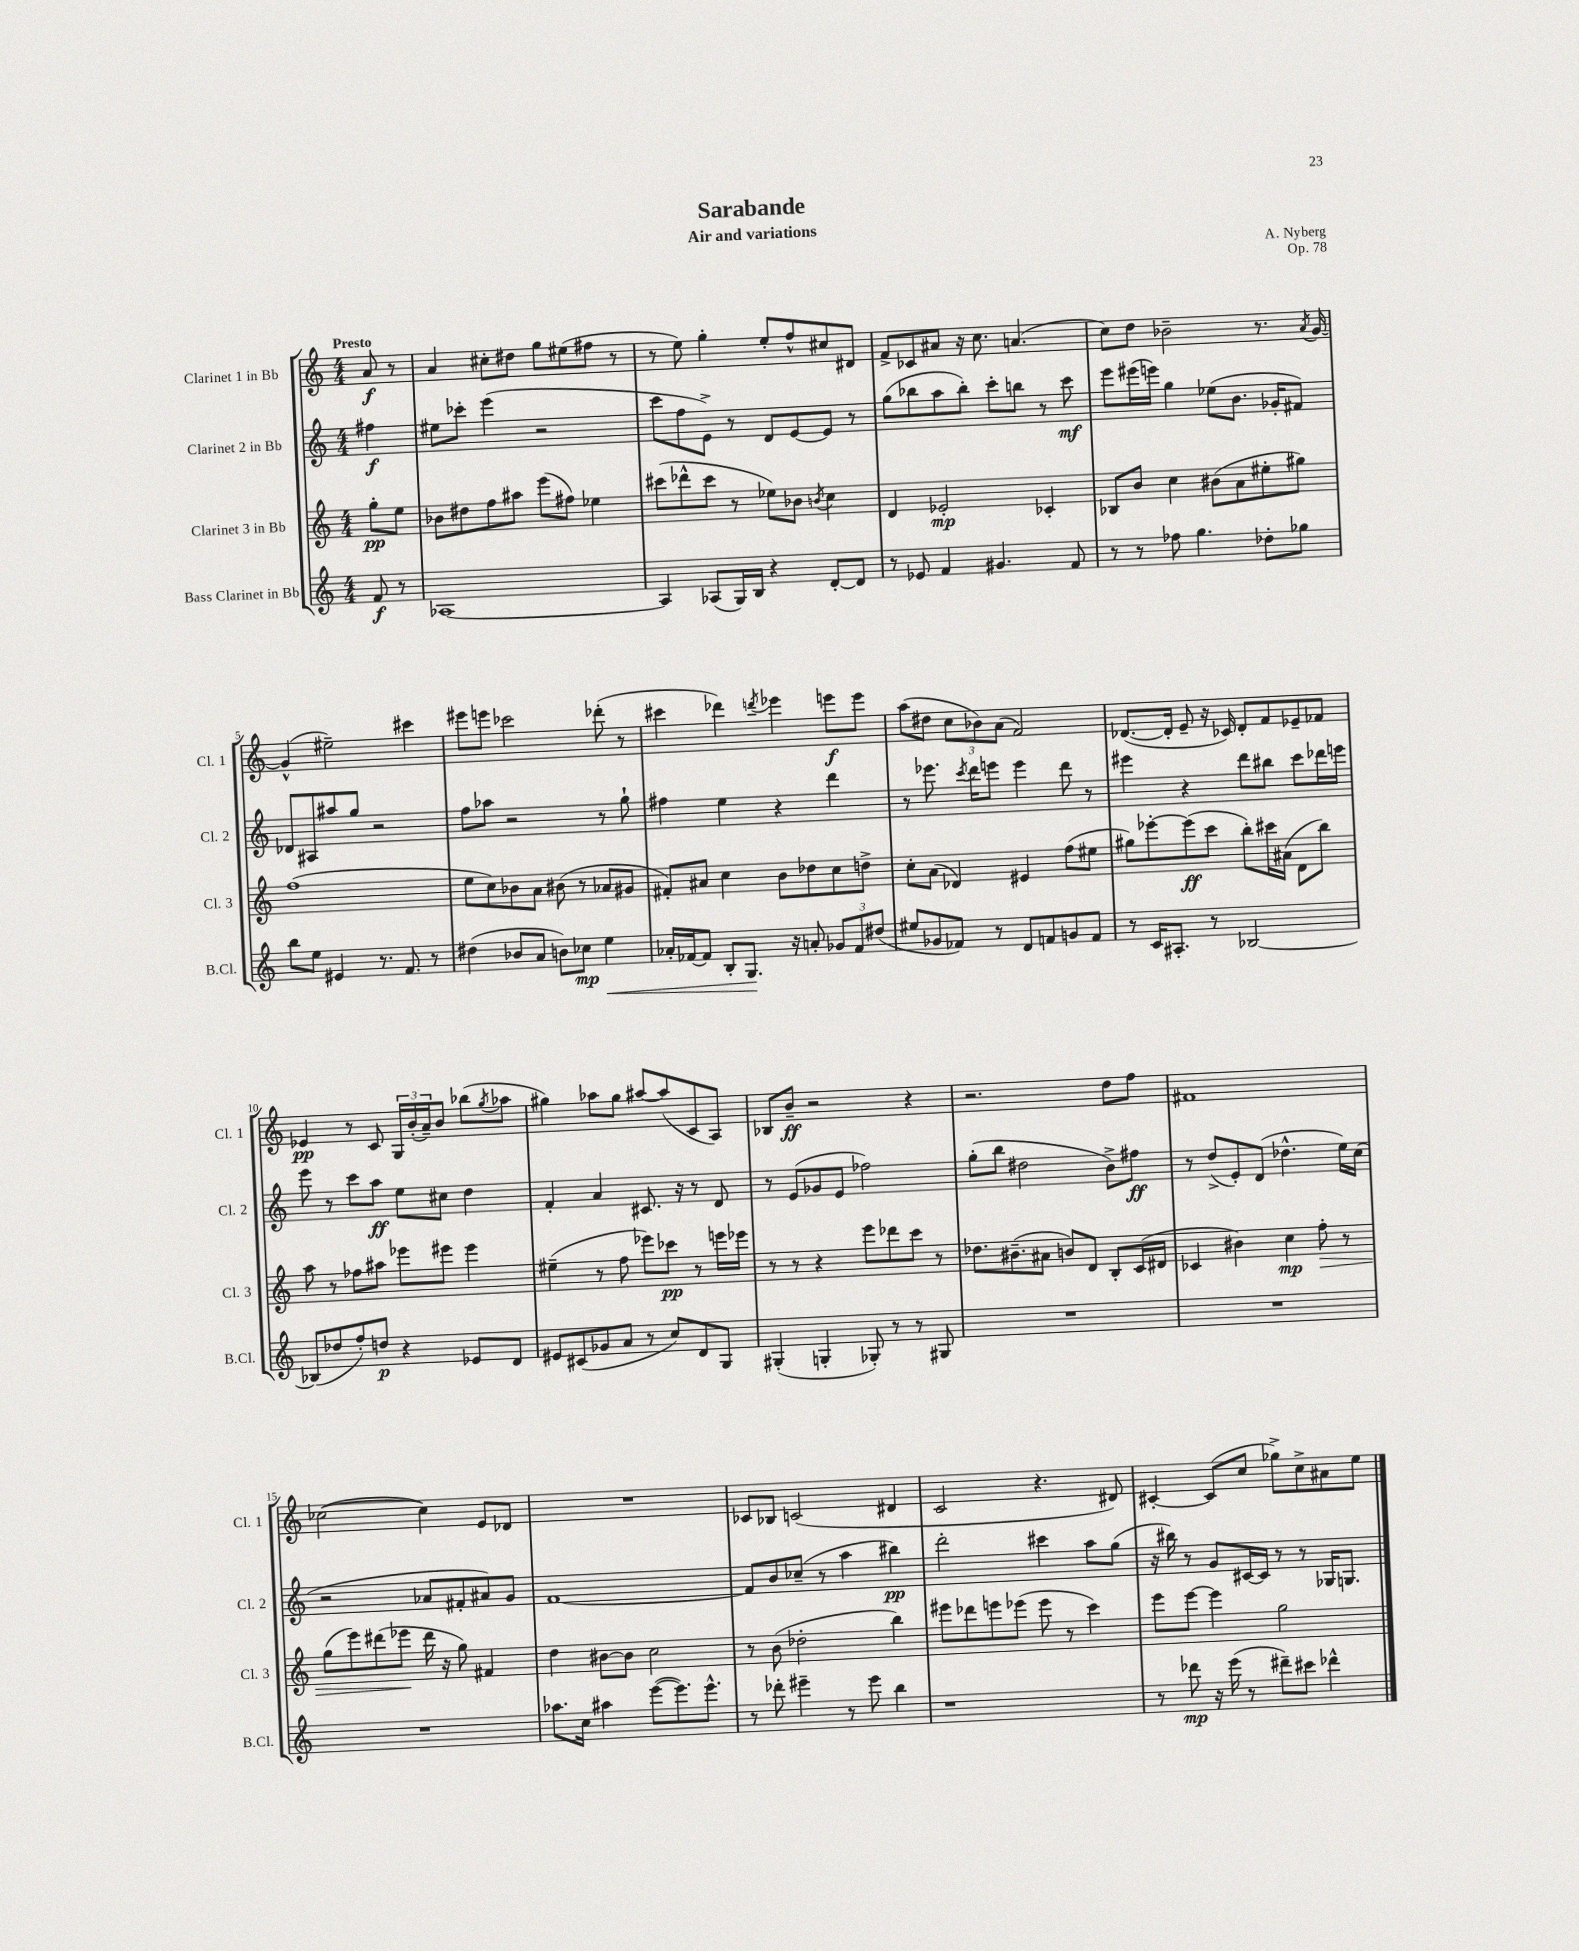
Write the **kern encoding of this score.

**kern	**kern	**kern	**kern
*staff4	*staff3	*staff2	*staff1
*clefG2	*clefG2	*clefG2	*clefG2
*k[]	*k[]	*k[]	*k[]
*M4/4	*M4/4	*M4/4	*M4/4
8f	8gg'	4ff#	8a
8r	8ee	.	8r
=	=	=	=
[1A-	8b-	8ee#	4a
.	8dd#	8ccc-'	.
.	8ff	(4eee	8cc#'
.	8aa#	.	8dd#
.	(8eee	2r	8gg
.	8ff#)	.	(8ee#
.	4ee-	.	8ff#
.	.	.	8r
=	=	=	=
4A-]	(8ccc#	8ccc	8r
.	8ddd-^^	8ff	8ee)
(8A-	8ccc#	8e^)	4gg'
16G)	8r	8r	.
16B	.	.	.
4r	8ee-)	8d	8ee'
.	8b-	[8e	8ff^^
.	8qb	.	.
[8d'	4cc	8e]	8cc#
8d]	.	8r	8d#
=	=	=	=
8r	4d	(8gg	8f^
8e-	.	8bb-	8c-
4f	2e-'	8aa	8a#
.	.	8bb-')	16r
.	.	.	8.cc
4.g#	.	8ccc'	.
.	.	8bb	(4.a
.	4c-'	8r	.
8f	.	8ccc	.
=	=	=	=
8r	8B-	8eee	8cc)
8r	8b	(16eee#	8dd
.	.	16eee)	.
8ff-	4cc	4gg	2b-~
4.gg	.	.	.
.	(8b#	(8ee-	.
.	8a	8.b	.
8dd-'	8ee#'	.	8.r
.	.	16g-'	.
8gg-	8gg#)	8f#)	.
.	.	.	8qa
.	.	.	[16g
=	=	=	=
8bb	(1ff	8d-	(4g^^]
8ee	.	8A#	.
4e#	.	8aa#	2ee#~)
.	.	8gg	.
8.r	.	2r	.
8.f	.	.	.
.	.	.	4ccc#
8r	.	.	.
=	=	=	=
(4dd#	8ee	8ff	8eee#
.	8cc)	8aa-	8eee
8b-	8b-	2r	2ccc-
8a	8a	.	.
8b)	(8b#	.	.
8cc-	8r	.	.
4ee	8a-	8r	(8ddd-'
.	8g#	8gg`	8r
=	=	=	=
16a-'	8f#')	4ff#	4ccc#
[16f-	.	.	.
8f-]	8a#	.	.
8B'	4cc	4ee	4ddd-)
8.G	.	.	.
.	.	.	8qddd
.	8b	4r	4eee-
16r	.	.	.
8a'	8dd-	.	.
12g-	8cc	4ddd	8eee
12f-	.	.	.
.	8dd^	.	8eee
(12dd#	.	.	.
=	=	=	=
8ee#	8cc'	8r	(8aa
8g-	(8a	8.eee-	8dd#
8f-)	4d-)	.	12cc
.	.	8qccc	.
.	.	16ddd	.
.	.	.	12b-)
8r	.	8eee	.
.	.	.	(12a
8d	4e#	4eee	2f)
8f	.	.	.
8g	(8ff	8ddd	.
8f	8ee#	8r	.
=	=	=	=
8r	8gg#)	4eee#	([8.d-
16c	[8eee-'	.	.
8.A#'	.	.	16d-']
.	(8eee-]	4r	8e~
8r	8ccc	.	16r
.	.	.	16c-)
[2B-	8bb')	8ddd	8d-'
.	16ccc#	8bb#	8f
.	(16a#	.	.
.	8d	8ccc	8e-~
.	8bb)	16ddd-	8f-
.	.	16eee	.
=	=	=	=
(8B-]	8aa	8eee	4e-
8dd-	8r	8r	.
8ff')	8ff-	8ccc	8r
8dd	8aa#	8aa	8c
4r	8eee-	8ee	24G
.	.	.	(24b'
.	.	.	24a~)
.	8eee#	8cc#	8b
8e-	4eee#	4dd	(8bb-
.	.	.	8qgg
8d	.	.	8aa-
=	=	=	=
8e#	(4ee#~	4f'	4gg#)
(8c#	.	.	.
8g-	8r	4a	8aa-
8a	8ff	.	8gg#
8r	8eee-)	8.c#	[8aa#
8cc)	8ccc-	.	(8aa#]
.	.	16r	.
8d	8r	8r	8c
8G	16eee	8d	8A)
.	16eee-	.	.
=	=	=	=
(4G#'	8r	8r	8B-
.	8r	(8e	8b~
4G'	4r	8g-	2r
.	.	8e	.
8G-')	8eee	2ff-)	.
8r	8ddd-	.	.
8r	8ccc	.	4r
8G#	8r	.	.
=	=	=	=
1r	8.dd-	(8gg'	2.r
.	.	8bb	.
.	(8.b#~	.	.
.	.	2dd#	.
.	8a#	.	.
.	8b)	.	.
.	8d	.	.
.	8B'	8b^)	8dd
.	(16c	8ff#	8ff
.	16d#	.	.
=	=	=	=
1r	4c-	8r	1f#
.	.	(8dd^	.
.	4b#)	8e')	.
.	.	(8d	.
.	4cc	4.dd-^^	.
.	8ff'	.	.
.	8r	16ee)	.
.	.	(16cc	.
=	=	=	=
1r	(8gg	2r	([2cc-
.	8eee)	.	.
.	(8ddd#	.	.
.	8eee-	.	.
.	16ddd#	8a-	4cc-])
.	16r	.	.
.	8gg)	8f#'	.
.	4f#	8a#)	8e
.	.	8g	8d-
=	=	=	=
8.aa-	4dd	[1f	1r
16cc	.	.	.
4aa#	[8b#	.	.
.	8b#]	.	.
([8eee	2cc	.	.
8.eee])	.	.	.
8.eee^^	.	.	.
=	=	=	=
8r	8r	8f]	8c-
8ddd-'	(8b	8b	8B-
4eee#~	2dd-'	(8cc-~	(2c
.	.	8r	.
8r	.	4aa	.
8eee#	.	.	.
4bb	4bb)	4bb#)	4d#
=	=	=	=
1r	8eee#	2ddd'	2c
.	8ddd-	.	.
.	8eee	.	.
.	(8eee-	.	.
.	8eee-	4ccc#	4.r
.	8r	.	.
.	4ccc)	8aa	.
.	.	(8gg	8d#)
=	=	=	=
8r	8eee	16r	[4c#'
.	.	16bb#)	.
8ddd-	[8eee	8r	.
16r	4eee]	8g	(8c#]
(16eee	.	.	.
8r	.	[16c#	8cc
.	.	16c#]	.
8ddd#~)	2gg	8r	8gg-^)
8ccc#	.	8r	8cc^
4ddd-^^	.	16G-	8a#
.	.	8.G	.
.	.	.	8ee
==	==	==	==
*-	*-	*-	*-
